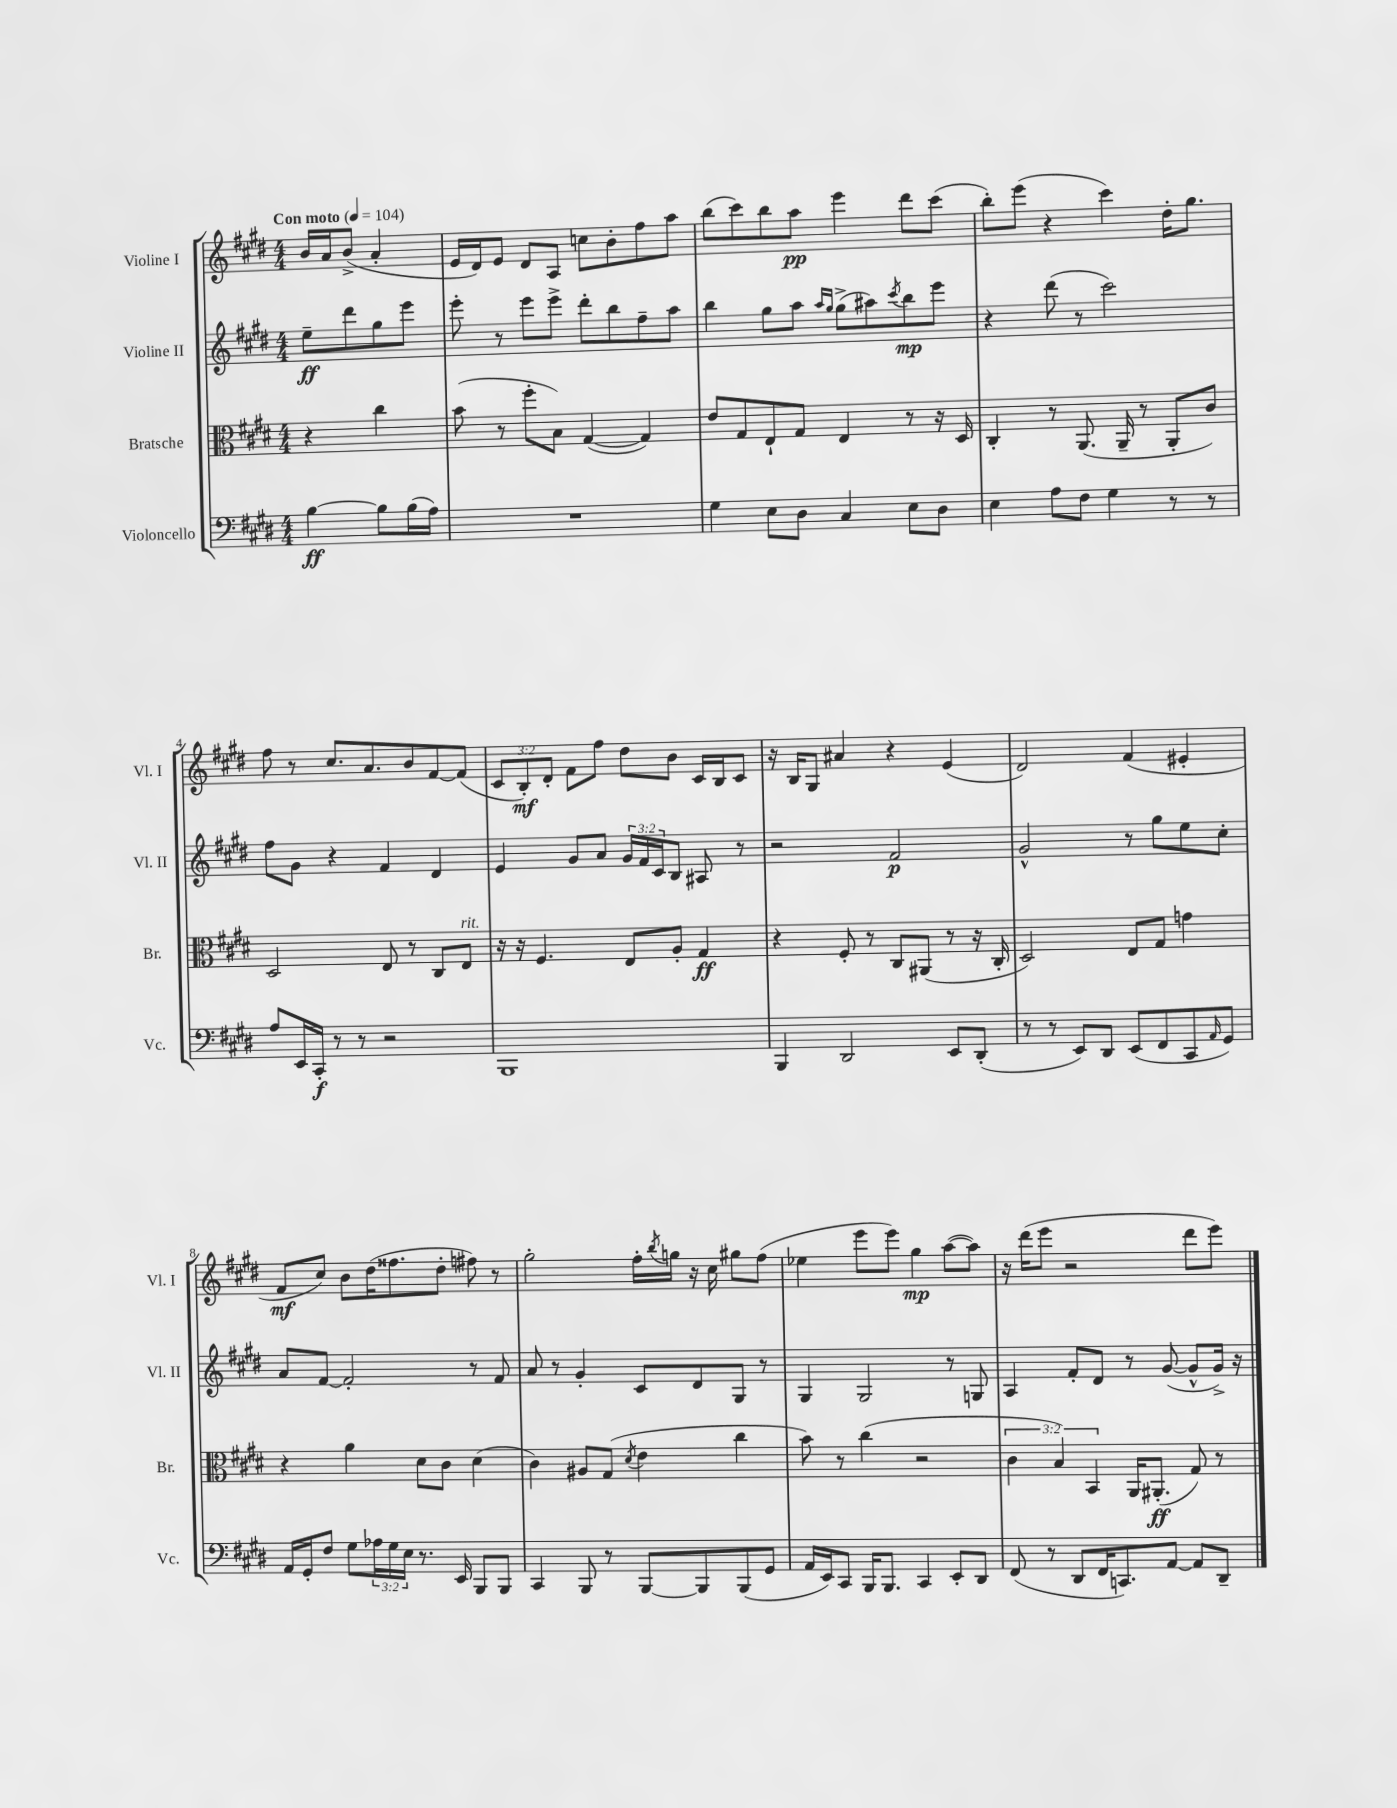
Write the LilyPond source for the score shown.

<<
\new StaffGroup <<
\new Staff = "s0" \with { instrumentName = "Violine I" shortInstrumentName = "Vl. I" } {
    \clef treble \key e \major \numericTimeSignature \time 4/4 \override Staff.TupletNumber.text = #tuplet-number::calc-fraction-text \partial 2 \tempo "Con moto" 4 = 104
    b'16 a'16 b'8->( a'4-. |
    e'16 dis'16) e'8 dis'8 a8 c''8 b'8-. fis''8 a''8 |
    b''8( cis'''8) b''8 a''8\pp e'''4 dis'''8 cis'''8( |
    b''8-.) e'''8( r4 cis'''4) dis''16-. gis''8. |
    fis''8 r8 cis''8. a'8. b'8 fis'8~ fis'8( |
    \tuplet 3/2 { cis'8 b8-.\mf) dis'8-. } fis'8 fis''8 dis''8 b'8 cis'16 b16 cis'8 |
    r16 b16 gis8 ais'4 r4 e'4( |
    dis'2) fis'4( eis'4-. |
    fis'8\mf cis''8) b'8 dis''16( fisis''8. dis''8-. fis''8) r8 |
    gis''2-. fis''16-. \acciaccatura { b''8 } g''16 r16 cis''16 gis''8 fis''8( |
    ees''4 e'''8 e'''8) gis''4\mp a''8~( a''8) |
    r16 dis'''16( e'''8 r2 dis'''8 e'''8) \bar "|." |
}
\new Staff = "s1" \with { instrumentName = "Violine II" shortInstrumentName = "Vl. II" } {
    \clef treble \key e \major \numericTimeSignature \time 4/4 \override Staff.TupletNumber.text = #tuplet-number::calc-fraction-text \partial 2
    e''8--\ff dis'''8 gis''8 e'''8 |
    e'''8-. r8 e'''8 e'''8-> dis'''8-. b''8 fis''8-- a''8 |
    b''4 gis''8 a''8 \grace { a''16 gis''16 } gis''8->( ais''8) \acciaccatura { cis'''8 } b''8\mp e'''8 |
    r4 dis'''8( r8 cis'''2) |
    fis''8 gis'8 r4 fis'4 dis'4 |
    e'4 gis'8 a'8 \tuplet 3/2 { gis'16 fis'16 cis'16 } b8 ais8 r8 |
    r2 fis'2\p |
    gis'2-^ r8 gis''8 e''8 cis''8-. |
    a'8 fis'8~ fis'2-. r8 fis'8 |
    a'8 r8 gis'4-. cis'8 dis'8 gis8 r8 |
    gis4 gis2 r8 g8 |
    a4 fis'8-. dis'8 r8 gis'8~( gis'8-^ gis'16->) r16 \bar "|." |
}
\new Staff = "s2" \with { instrumentName = "Bratsche" shortInstrumentName = "Br." } {
    \clef alto \key e \major \numericTimeSignature \time 4/4 \override Staff.TupletNumber.text = #tuplet-number::calc-fraction-text \partial 2
    r4 cis''4 |
    b'8( r8 fis''8-. b8) gis4~( gis4) |
    e'8 gis8 e8-! gis8 e4 r8 r16 dis16 |
    cis4-. r8 a,8.( a,16-- r8 a,8-. cis'8) |
    dis2 e8 r8 cis8 e8^\markup { \italic "rit." } |
    r16 r16 fis4. e8 a8-. gis4\ff |
    r4 fis8-. r8 cis8 ais,8( r8 r16 cis16-. |
    dis2) e8 gis8 g'4 |
    r4 a'4 dis'8 cis'8 dis'4( |
    cis'4) ais8 gis8( \acciaccatura { dis'8 } e'4 cis''4 |
    b'8) r8 cis''4( r2 |
    \tuplet 3/2 { cis'4 b4) b,4 } a,16 ais,8.-.\ff( gis8) r8 \bar "|." |
}
\new Staff = "s3" \with { instrumentName = "Violoncello" shortInstrumentName = "Vc." } {
    \clef bass \key e \major \numericTimeSignature \time 4/4 \override Staff.TupletNumber.text = #tuplet-number::calc-fraction-text \partial 2
    b4~\ff b8 b16( a16) |
    R1 |
    gis4 e8 dis8 cis4 e8 dis8 |
    e4 a8 fis8 gis4 r8 r8 |
    a8 e,16 cis,16-.\f r8 r8 r2 |
    b,,1 |
    b,,4 dis,2 e,8 dis,8-.( |
    r8 r8 e,8) dis,8 e,8( fis,8 cis,8 \grace { a,16 } gis,8) |
    a,16 gis,16-. fis8 gis8 \tuplet 3/2 { aes16 gis16 e16 } r8. e,16 b,,8 b,,8 |
    cis,4 b,,8 r8 b,,8~ b,,8 b,,8( gis,8 |
    a,16 e,16) cis,8 b,,16 b,,8. cis,4 e,8-. dis,8 |
    fis,8( r8 dis,8 fis,16 c,8.) a,8~ a,8 dis,8-- \bar "|." |
}
>>
>>
